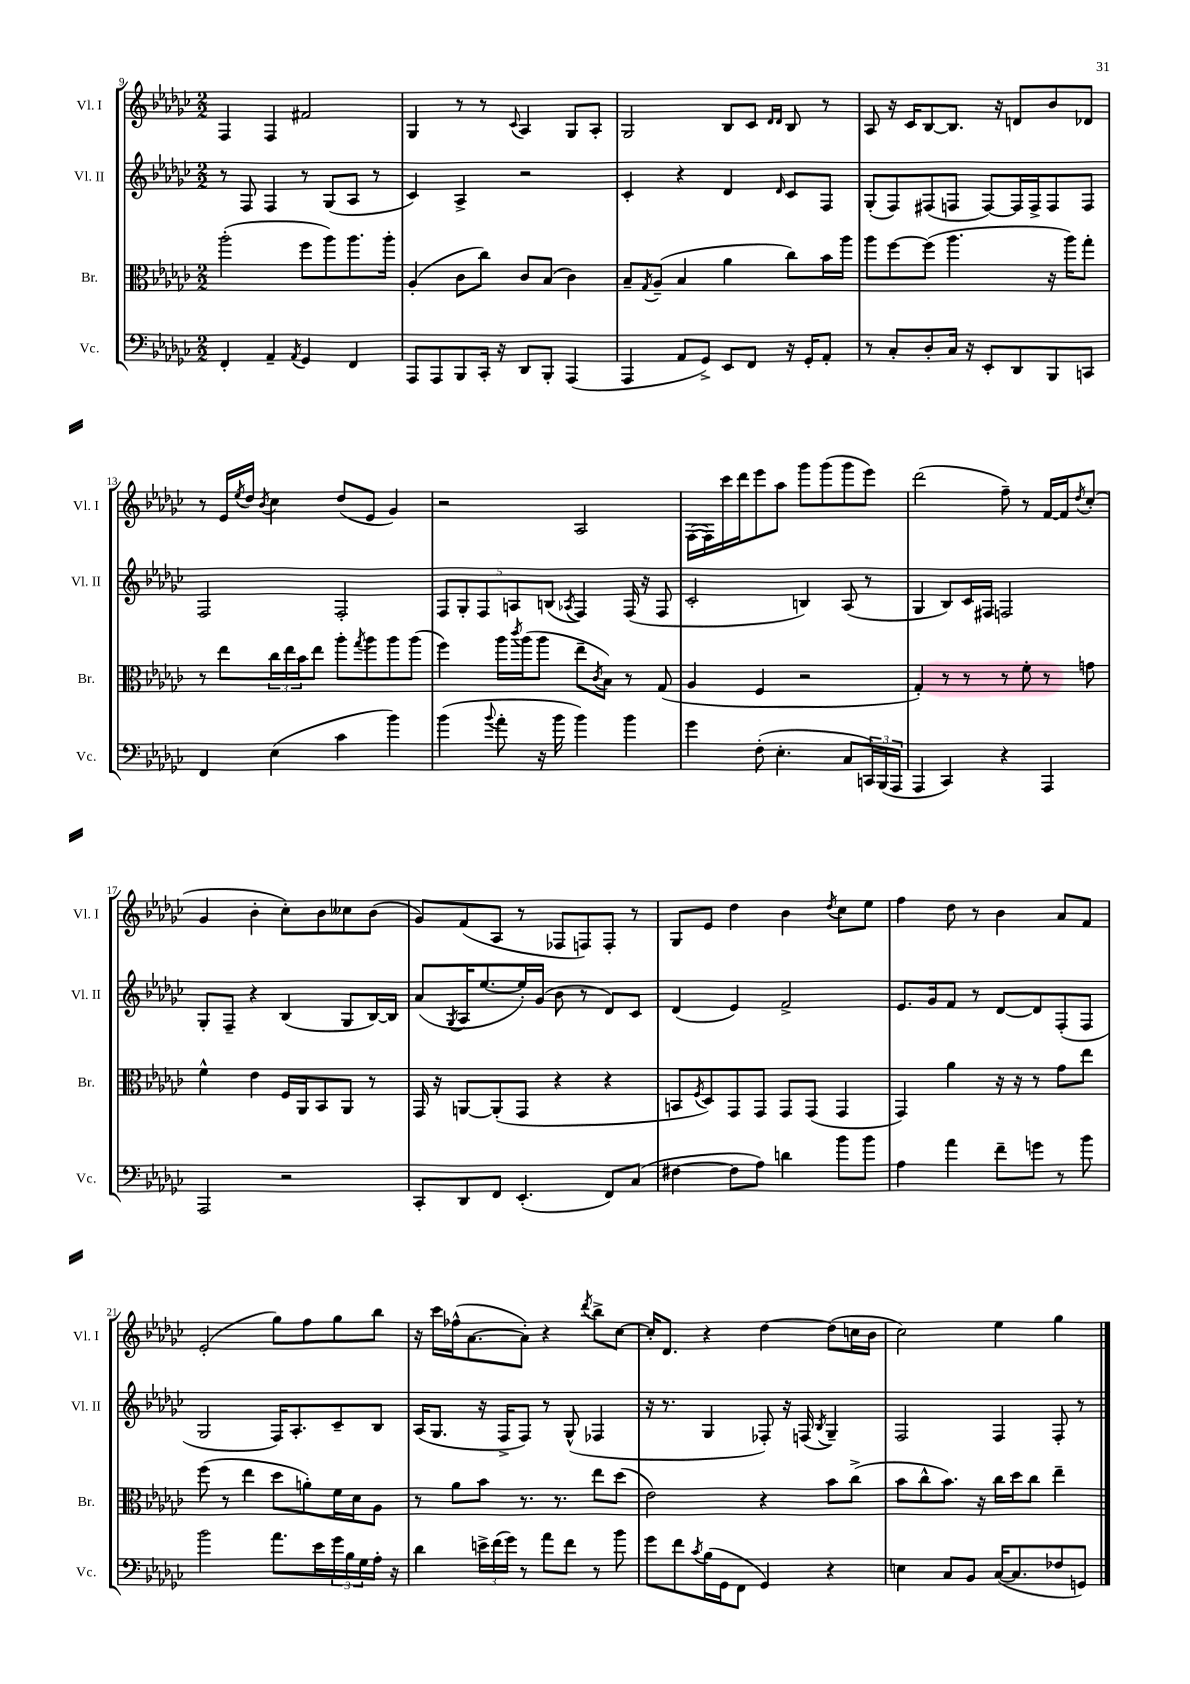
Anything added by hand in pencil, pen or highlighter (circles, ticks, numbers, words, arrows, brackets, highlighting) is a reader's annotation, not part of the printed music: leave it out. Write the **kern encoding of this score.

**kern	**kern	**kern	**kern
*part4	*part3	*part2	*part1
*staff4	*staff3	*staff2	*staff1
*I"Vc.	*I"Br.	*I"Vl. II	*I"Vl. I
*I'Vc.	*I'Br.	*I'Vl. II	*I'Vl. I
*clefF4	*clefC3	*clefG2	*clefG2
*k[b-e-a-d-g-c-]	*k[b-e-a-d-g-c-]	*k[b-e-a-d-g-c-]	*k[b-e-a-d-g-c-]
*M2/2	*M2/2	*M2/2	*M2/2
=9	=9	=9	=9
4FF'/	(2aa-'\	8r	4F/
.	.	8F/	.
4AA-~/	.	4F/	4F/
8qAA-/	.	.	.
4GG-/	8ff\L	8r	2f#X/
.	8aa-\)	(8G-/L	.
4FF/	8.aa-\	8A-/J	.
.	.	8r	.
.	16aa-'\Jk	.	.
=10	=10	=10	=10
8AAA-/L	(4A-'/	4c-/)	4G-/
8AAA-/	.	.	.
8BBB-/	8c-\L	4A-^/	8r
16CC-'/Jk	8cc-\J)	.	8r
16r	.	.	.
.	.	.	8qqc-/
8DD-/L	8c-/L	2r	4A-/
8BBB-'/J	(8B-/J	.	.
(4AAA-/	4c-\)	.	8G-/L
.	.	.	8A-'/J
=11	=11	=11	=11
4AAA-/	8B-~/L	4c-'/	2G-/
.	8qG-/	.	.
.	(8A-~/J	.	.
8AA-/L	4B-/	4r	.
8GG-^/J)	.	.	.
8EE-/L	4a-\	4d-/	8B-/L
8FF/J	.	.	8c-/J
.	.	.	16qqd-/LL
.	.	16qqd-/	16qqd-/JJ
16r	8cc-\L)	8c-/L	8B-/
16GG-'/KL	.	.	.
8AA-'/J	16b-\L	8F/J	8r
.	16aa-\JJ	.	.
=12	=12	=12	=12
8r	8aa-\L	(8G-'/L	8A-/
8C-'/L	[8ff\	8F/)	16r
.	.	.	16c-/KL
8D-'/	(8ff\J]	(8F#X/	[8B-/
16C-/Jk	4.aa-\	8Fn/J	8.B-/J]
16r	.	.	.
8EE-'/L	.	[8F/L)	.
.	.	.	16r
8DD-/	.	16F/L]	8dn/L
.	.	16F^/J	.
8BBB-/	16r	8F/	8b-/
.	16aa-\KL)	.	.
8CCn/J	8gg-'\J	8F/J	8d-X/J
!!LO:LB:g=z
=13	=13	=13	=13
4FF/	8r	2F/	8r
.	8ee-\L	.	16e-/LL
.	.	.	8qee-/
.	.	.	16dd-/JJ
.	.	.	8qb-/
(4E-\	24cc-\L	.	4cc-\
.	24ee-\	.	.
.	24b-\J	.	.
.	8ee-\J	.	.
4c-\	8aa-'\L	2F'/	(8dd-/L
.	8qgg-/	.	.
.	8aa-\	.	8e-/J
4b-\)	8aa-\	.	4g-/)
.	(8aa-\J	.	.
=14	=14	=14	=14
(4b-\	4ff\)	10F/L	2r
.	.	10G-'/	.
.	.	10F/	.
8qqb-/	.	.	.
8a-'\	16aa-\LL	.	.
.	.	10An/	.
.	8qccc-/	.	.
.	(16aa-\J	.	.
16r	8aa-\J	.	.
.	.	(10Bn/J	.
16b-\	.	.	.
.	.	8qA-X/	.
4b-\)	8ee-~\L	4F/)	2A-/
.	8qc-/	.	.
.	8B-\J)	.	.
4b-\	8r	(16F/	.
.	.	16r	.
.	(8G-/	8F/	.
=15	=15	=15	=15
4g-\	4A-/	2c-'/	([16F\LL
.	.	.	16F\])
.	.	.	16ccc-\
.	.	.	16ddd-\J
(8F'\	4F/	.	8eee-\
4.E-'\	.	.	8aa-\J
.	2r	4Bn/)	8ggg-\L
.	.	.	(8ggg-\
8C-/L	.	(8A-/	8ggg-\
24CCn/L)	.	8r	8eee-\J)
(24BBB-/	.	.	.
24AAA-/JJ	.	.	.
=16	=16	=16	=16
4AAA-/	4G-'/)	4G-/	(2ddd-\
4CC-/)	8r	8B-/L)	.
.	8r	16c-/L	.
.	.	16F#X/JJ	.
4r	8r	2Fn/	8ff~\)
.	8f'\	.	8r
4AAA-/	8r	.	[16f/LL
.	.	.	16f/J]
.	.	.	8qdd-/
.	8gn\	.	(8cc-'/J
!!LO:LB:g=z
=17	=17	=17	=17
2AAA-/	4f^^\	8G-'/L	4g-/
.	.	8F~/J	.
.	4e-\	4r	4b-'\
2r	16F/LL	(4B-/	8cc-'\L)
.	16AA-/J	.	.
.	8BB-/	.	8b-\
.	8AA-/J	8G-/L	8cc--X\
.	8r	[16B-/L)	(8b-\J
.	.	16B-/JJ]	.
=18	=18	=18	=18
8CC-'/L	16GG-/	(8a-/L	8g-/L)
.	16r	.	.
.	.	8qG-/	.
8DD-/	[8AAn/L	16A-/K	(8f/
.	.	[8.ee-/	.
8FF/J	(8AA'/]	.	8A-/J
(4.EE-'/	8GG-/J	16ee-'/L])	8r
.	.	(16g-/JJ	.
.	4r	8b-\	8F-X/L
.	.	8r	8Fn/)
8FF/L)	4r	8d-/L)	8F'/J
(8C-/J	.	8c-/J	8r
=19	=19	=19	=19
[4F#X\	8BBn/L	(4d-/	8G-/L
.	8qF/	.	.
.	8D-/)	.	8e-/J
8F#\L]	8GG-/	4e-/)	4dd-\
8A-\J)	8GG-/J	.	.
4dn\	8GG-/L	2f^/	4b-\
.	(8GG-/J	.	.
.	.	.	8qdd-/
8b-\L	4GG-/	.	8cc-\L
8b-\J	.	.	8ee-\J
=20	=20	=20	=20
4A-\	4GG-/)	8.e-/L	4ff\
.	.	16g-/k	.
4a-\	4a-\	8f/J	8dd-\
.	.	8r	8r
8f~\L	16r	[8d-/L	4b-\
.	16r	.	.
8gn\J	8r	8d-/]	.
8r	8g-\L	(8F'/	8a-/L
8b-\	8ee-\J	8F/J	8f/J
!!LO:LB:g=z
=21	=21	=21	=21
2b-\	(8ff\	2G-/	(2e-'/
.	8r	.	.
.	4ee-\	.	.
8.a-\L	8dd-\L	16F/KL)	8gg-\L)
.	.	8.A-'/	.
.	8an'\)	.	8ff\
16e-\L	.	.	.
24g-\	16f\L	8c-~/	8gg-\
24B-\	.	.	.
.	16d-\J	.	.
24G-\	.	.	.
16A-'\JJ	8A-\J	8B-/J	8bb-\J
16r	.	.	.
=22	=22	=22	=22
4d-\	8r	(16A-/KL	16r
.	.	8.G-/J	16ccc-\LL
.	8a-\L	.	(16ff-X^^\J
.	.	.	[8.a-\
24en^\LL	8b-\J	16r	.
(24f\	.	.	.
.	.	16F^/KL	.
24g-\JJ)	.	.	.
8r	8.r	8F/J)	8a-'\J])
8a-\L	.	8r	4r
.	8.r	.	.
8f\J	.	(8G-^^/	.
.	.	.	8qddd-/
8r	8ee-\L	4F-X/	8bb-^\L
8b-\	(8dd-\J	.	[8cc-\J
=23	=23	=23	=23
8g-\L	2e-\)	16r	16cc-'/KL]
.	.	8.r	8.d-/J
8f\	.	.	.
8qc-/	.	.	.
(16B-\L	.	4G-/	4r
16GG-\J	.	.	.
8FF\J	.	.	.
4GG-/)	4r	8F-X'/)	[4dd-\
.	.	16r	.
.	.	(16Fn/	.
.	.	8qB-/	.
4r	8b-\L	4G-~/)	(8dd-\L]
.	(8cc-^\J	.	16ccn\L
.	.	.	16b-\JJ
=24	=24	=24	=24
4En\	8b-\L	2F/	2cc-\)
.	8cc-^^\	.	.
8C-/L	8.b-\J)	.	.
8BB-/J	.	.	.
.	16r	.	.
([16C-/KL	16cc-\LL	4F/	4ee-\
8.C-/]	16dd-\J	.	.
.	8cc-\J	.	.
8F-X/	4ee-~\	8F'/	4gg-\
8GGn/J)	.	8r	.
==	==	==	==
*-	*-	*-	*-
